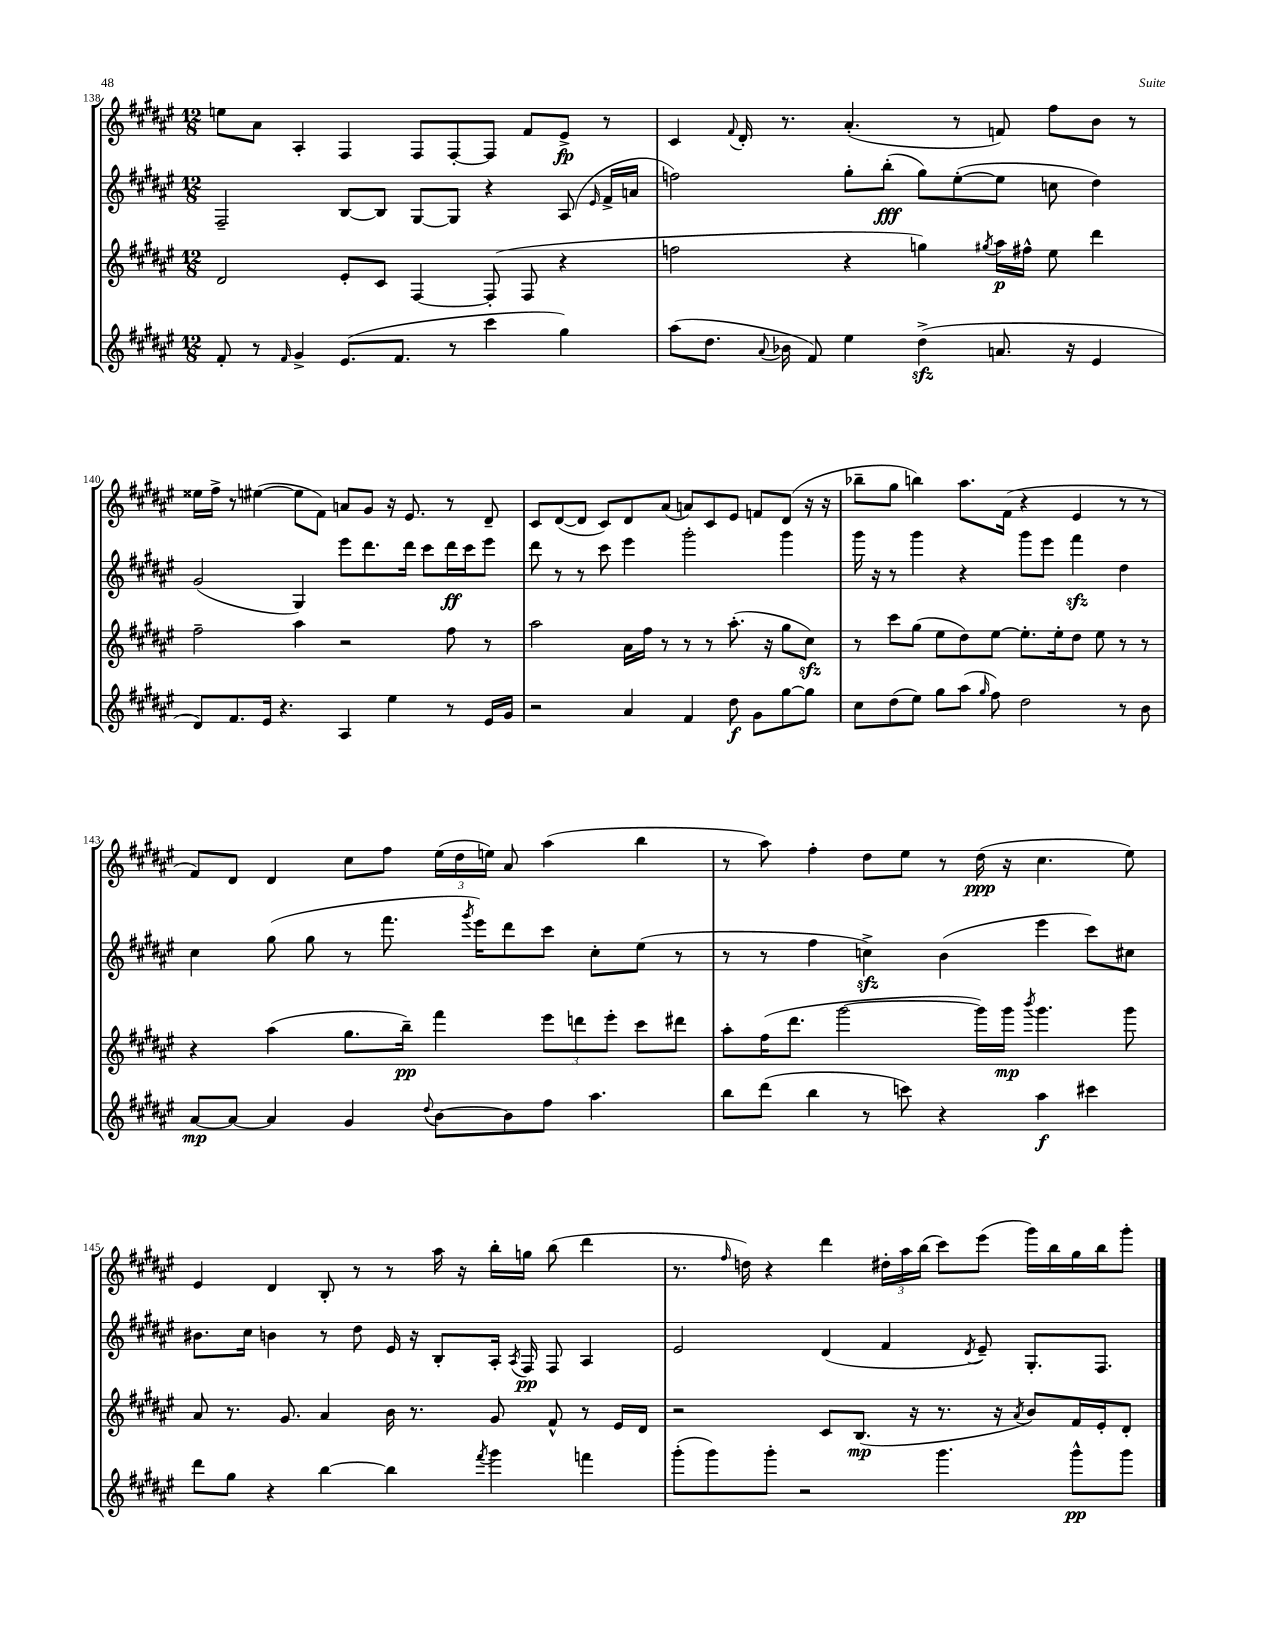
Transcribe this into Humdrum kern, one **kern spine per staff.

**kern	**kern	**kern	**kern
*staff4	*staff3	*staff2	*staff1
*clefG2	*clefG2	*clefG2	*clefG2
*k[f#c#g#d#a#e#]	*k[f#c#g#d#a#e#]	*k[f#c#g#d#a#e#]	*k[f#c#g#d#a#e#]
*M12/8	*M12/8	*M12/8	*M12/8
8f#'	2d#	2F#~	8ee
8r	.	.	8a#
16qqf#	.	.	.
4g#^	.	.	4A#'
(8.e#	8e#'	[8B	4F#
.	8c#	8B]	.
8.f#	.	.	.
.	[4F#	[8G#	8F#
8r	.	8G#]	[8F#'
4ccc#	(8F#']	4r	8F#]
.	8F#	.	8f#
4gg#)	4r	(8A#	8e#^
.	.	16qqe#	.
.	.	16f#^	8r
.	.	16a	.
=	=	=	=
(8aa#	2ff	2ff)	4c#
8.dd#	.	.	.
.	.	.	8qqf#
.	.	.	16d#'
8qqa#	.	.	.
16b-	.	.	8.r
8f#)	.	.	.
4ee#	4r	8gg#'	(4.a#'
.	.	(8bb'	.
(4dd#^	4gg)	8gg#)	.
.	.	([8ee#'	8r
.	8qgg#	.	.
8.a	16aa#	8ee#]	8f)
.	16ff#^^	.	.
.	8ee#	8cc	8ff#
16r	.	.	.
4e#	4ddd#	4dd#)	8b
.	.	.	8r
=	=	=	=
8d#)	2ff#~	(2g#	16ee##
.	.	.	16ff#^
8.f#	.	.	8r
.	.	.	([4ee#
16e#	.	.	.
4.r	.	.	.
.	4aa#	4G#)	8ee#]
.	.	.	8f#)
4A#	2r	8eee#	8a
.	.	8.ddd#	8g#
4ee#	.	.	16r
.	.	16ddd#	8.e#
.	.	8ccc#	.
8r	8ff#	16ddd#	8r
.	.	16ccc#	.
16e#	8r	8eee#	8d#~
16g#	.	.	.
=	=	=	=
2r	2aa#	8ddd#	8c#
.	.	8r	([8d#
.	.	8r	8d#]
.	.	8ccc#	8c#)
4a#	16a#	4eee#	8d#
.	16ff#	.	.
.	8r	.	(8a#
4f#	8r	2ggg#'	8a)
.	8r	.	8c#
8dd#	(8.aa#'	.	8e#
8g#	.	.	8f
.	16r	.	.
[8gg#	8gg#	4ggg#	(8d#
8gg#]	8cc#)	.	16r
.	.	.	16r
=	=	=	=
8cc#	8r	16ggg#	8bb-~
.	.	16r	.
(8dd#	8ccc#	8r	8gg#
8ee#)	(8gg#	4ggg#	4bb)
8gg#	8ee#	.	.
(8aa#	8dd#)	4r	8.aa#
16qqgg#	.	.	.
8ff#)	[8ee#	.	.
.	.	.	(16f#
2dd#	8.ee#']	8ggg#	4r
.	.	8eee#	.
.	16ee#'	.	.
.	8dd#	4fff#	4e#
.	8ee#	.	.
8r	8r	4dd#	8r
8b	8r	.	8r
=	=	=	=
[8a#	4r	4cc#	8f#)
8a#_	.	.	8d#
4a#]	(4aa#	(8gg#	4d#
.	.	8gg#	.
4g#	8.gg#	8r	8cc#
.	.	8.fff#	8ff#
.	16bb~)	.	.
8qqdd#	.	.	.
[8b	4fff#	.	(24ee#
.	.	.	24dd#
.	.	8qggg#	.
.	.	16eee#)	.
.	.	.	24ee)
8b]	.	8ddd#	8a#
8ff#	12eee#	8ccc#	(4aa#
.	12ddd	.	.
4.aa#	.	8cc#'	.
.	12eee#'	.	.
.	8ccc#	(8ee#	4bb
.	8ddd#	8r	.
=	=	=	=
8bb	8aa#'	8r	8r
(8ddd#	(16ff#	8r	8aa#)
.	8.ddd#	.	.
4bb	.	4ff#	4ff#'
.	[2ggg#	.	.
8r	.	4cc^)	8dd#
8ccc)	.	.	8ee#
4r	.	(4b	8r
.	16ggg#])	.	(16dd#
.	16ggg#	.	16r
.	8qbbb	.	.
4aa#	4.ggg#	4eee#	4.cc#
4ccc#	.	8ccc#)	.
.	8ggg#	8cc#	8ee#)
=	=	=	=
8ddd#	8a#	8.b#	4e#
8gg#	8.r	.	.
.	.	16cc#	.
4r	.	4b	4d#
.	8.g#	.	.
[4bb	4a#	8r	8B'
.	.	8dd#	8r
4bb]	16b	16e#	8r
.	8.r	16r	.
.	.	8B'	16aa#
.	.	.	16r
8qfff#	.	.	.
4ggg#	8g#	16A#'	16bb'
.	.	8qA#	.
.	.	16F#	16gg
.	8f#^^	8F#	(8bb
4fff	8r	4A#	4ddd#
.	16e#	.	.
.	16d#	.	.
=	=	=	=
(8ggg#'	2r	2e#	8.r
8ggg#)	.	.	.
.	.	.	16qqff#
.	.	.	16dd)
8ggg#'	.	.	4r
2r	.	.	.
.	8c#	(4d#	4ddd#
.	(8.B	.	.
.	.	4f#	24dd#'
.	.	.	24aa#
.	16r	.	.
.	.	.	(24bb
4.ggg#	8.r	.	8ccc#)
.	.	8qd#	.
.	.	8e#~)	(8eee#
.	16r	.	.
.	8qa#	.	.
.	8b)	8.G#'	16ggg#)
.	.	.	16bb
8ggg#^^	16f#	.	16gg#
.	16e#'	8.F#	16bb
8ggg#	8d#'	.	8ggg#'
==	==	==	==
*-	*-	*-	*-
